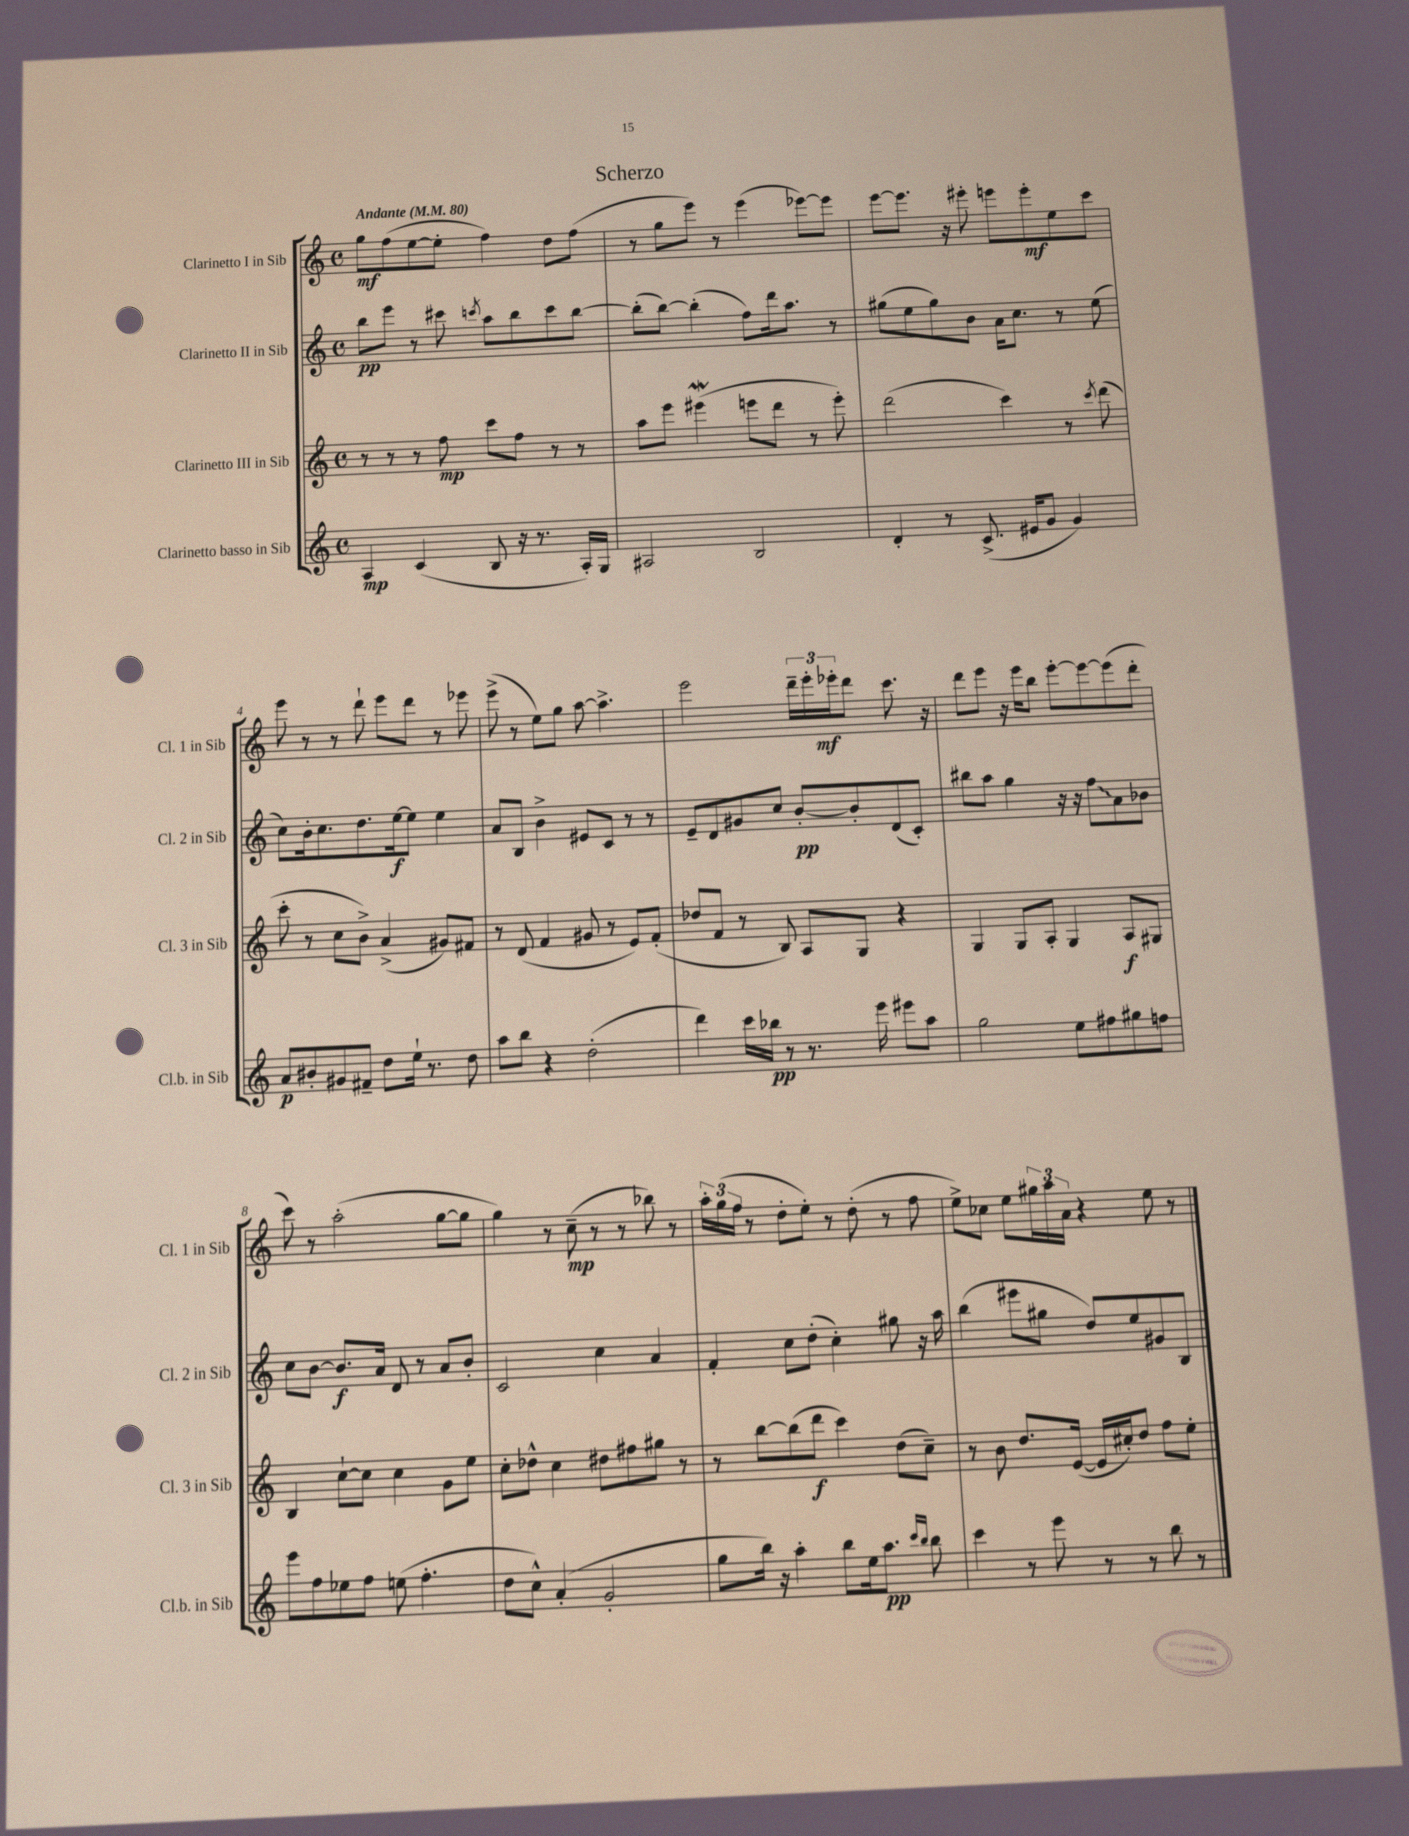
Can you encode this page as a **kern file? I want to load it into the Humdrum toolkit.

**kern	**kern	**kern	**kern
*staff4	*staff3	*staff2	*staff1
*clefG2	*clefG2	*clefG2	*clefG2
*k[]	*k[]	*k[]	*k[]
*M4/4	*M4/4	*M4/4	*M4/4
*met(c)	*met(c)	*met(c)	*met(c)
*MM80	*MM80	*MM80	*MM80
4A	8r	8bb	8gg
.	8r	8eee	(8ff
(4c	8r	8r	[8ee
.	8ff	8ccc#	8ee']
.	.	8qccc	.
8B	8ccc	8aa	4ff)
16r	8ff	8bb	.
8.r	.	.	.
.	8r	8ccc	8dd
16A')	8r	[8bb	(8ff
16G	.	.	.
=	=	=	=
2A#	8aa	(8bb']	8r
.	8eee	[8bb)	8gg
.	(4eee#	(4bb']	8eee)
.	.	.	8r
2B	8eee	8ff)	(4eee
.	8ddd	16ddd	.
.	.	8.aa	.
.	8r	.	[8eee-)
.	8eee')	8r	8eee-]
=	=	=	=
4d'	(2ddd	(8gg#	[8eee
.	.	8ee	8.eee]
8r	.	8gg#)	.
.	.	.	16r
(8.c^	.	8b	8eee#'
.	4ccc)	16a	8eee
16e#	.	8.cc	.
8g	.	.	8eee'
4g)	8r	8r	8ee
.	8qccc	.	.
.	(8ddd	(8ee	8ccc
=	=	=	=
8a	8ccc'	8cc)	8eee
8b#'	8r	16b'	8r
.	.	8.cc	.
8g#	8cc	.	8r
8f#~	8b^)	8.dd	8ddd`
8dd	(4a^	.	8eee
.	.	[16ee	.
16ee`	.	8ee]	8ddd
8.r	.	.	.
.	8g#)	4ee	8r
8dd	8f#	.	8eee-
=	=	=	=
8aa	8r	8a	(8eee^
8bb	(8d	8B	8r
4r	4f	4b^	8ee)
.	.	.	8gg
(2dd'	8g#	8e#	[8aa
.	8r	8c	4.aa^]
.	8e)	8r	.
.	(8f'	8r	.
=	=	=	=
4ddd)	8dd-	8e~	2eee
.	8f	8d	.
16ccc	8r	8g#	.
16bb-	.	.	.
8r	8B)	8cc	.
8.r	8A	[8b'	24ddd~
.	.	.	24eee'
.	.	.	24eee-'
.	8G	8b']	8ddd
16eee	.	.	.
8eee#	4r	(8d	8.ccc
8aa	.	8c')	.
.	.	.	16r
=	=	=	=
2gg	4G	8bb#	8ddd
.	.	8aa	8eee
.	8G	4gg	16r
.	.	.	16eee
.	8A'	.	8bb
8ee	4G	16r	[8eee'
.	.	16r	.
8ff#	.	8ff	8eee_
8gg#	8A	8a	(8eee]
8ff	8G#	8b-	8ddd'
=	=	=	=
8eee	4B	8cc	8ccc)
8ff	.	[8b	8r
8ee-	[8cc`	8.b]	(2aa'
8ff	8cc]	.	.
.	.	16a	.
(8ee	4cc	8d	.
4.ff'	.	8r	.
.	8g	8a	[8gg
.	8ee	8b'	8gg]
=	=	=	=
8dd	8cc'	2c	4gg)
8cc^^)	8dd-^^	.	.
(4a'	4cc	.	8r
.	.	.	(8cc~
2g'	8dd#	4cc	8r
.	8ff#	.	8r
.	8gg#	4a	8bb-)
.	8r	.	8r
=	=	=	=
8gg	8r	4f'	24aa'
.	.	.	(24gg
.	.	.	24ff
16bb)	[8bb	.	8r
16r	.	.	.
4aa'	(8bb]	8cc	8dd'
.	8ddd	(8dd'	8ee')
8bb	4ccc)	4cc')	8r
16ee	.	.	(8dd'
8.aa	.	.	.
.	(8dd	8gg#	8r
16qqccc	.	.	.
16qqbb	.	.	.
8bb	8cc~)	16r	8ff
.	.	16aa	.
=	=	=	=
4ccc	8r	(4bb	8ee^)
.	8b	.	8cc-
8r	8.dd	8eee#	8ee
8eee	.	8gg#	24gg#
.	.	.	24aa
.	([16e	.	.
.	.	.	24a
8r	16e]	8dd)	4r
.	16cc#')	.	.
8r	8dd	8ee	.
8bb	8ff	8g#	8ee
8r	8ee'	8B	8r
==	==	==	==
*-	*-	*-	*-
